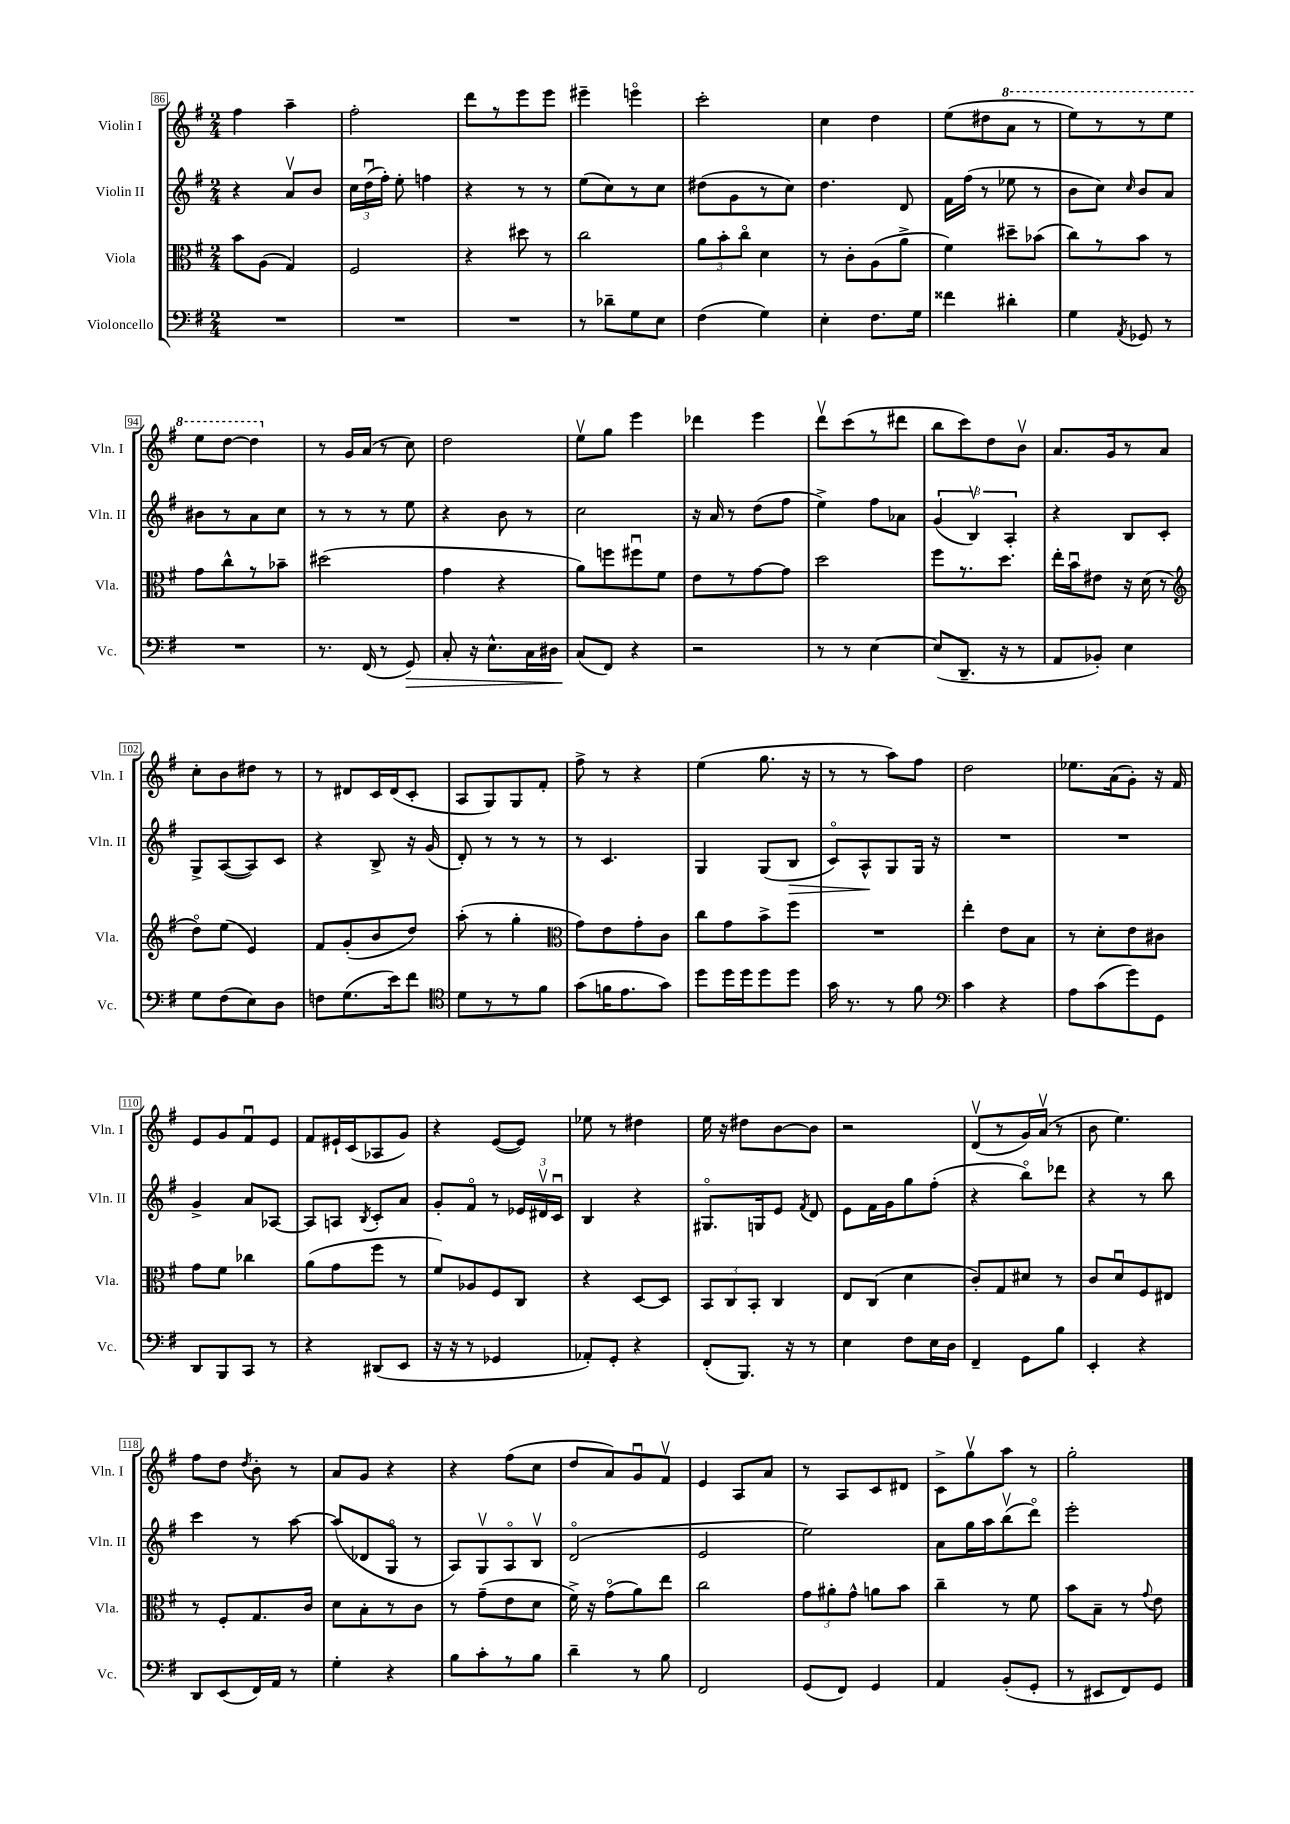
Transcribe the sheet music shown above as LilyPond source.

<<
\new StaffGroup <<
\new Staff = "s0" \with { instrumentName = "Violin I" shortInstrumentName = "Vln. I" } {
    \clef treble \key g \major \numericTimeSignature \time 2/4
    \autoBeamOff fis''4 a''4-- |
    fis''2-. |
    d'''8[ r8 e'''8 e'''8] |
    eis'''4-- e'''4\flageolet |
    c'''2-. |
    c''4 d''4 |
    e''8[( dis''8 \ottava #1 a''8] r8 |
    e'''8[) r8 r8 e'''8] |
    e'''8[ d'''8]~ d'''4 \ottava #0 |
    r8 g'16[ a'16]( r8 c''8) |
    d''2 |
    e''8[\upbow g''8] e'''4 |
    des'''4 e'''4 |
    d'''8[\upbow c'''8( r8 dis'''8] |
    b''8[ c'''8) d''8 b'8]\upbow |
    a'8.[ g'16 r8 a'8] |
    c''8[-. b'8 dis''8] r8 |
    r8 dis'8[ c'16 dis'16( c'8]-. |
    a8[ g8) g8 fis'8]-. |
    fis''8-> r8 r4 |
    e''4( g''8. r16 |
    r8 r8 a''8[) fis''8] |
    d''2 |
    ees''8.[ a'16( g'8]-.) r16 fis'16 |
    e'8[ g'8 fis'8\downbow e'8] |
    fis'8[ eis'16-! c'16( aes8 g'8]) |
    r4 e'8[~( e'8]) |
    ees''8 r8 dis''4 |
    e''16 r16 dis''8[ b'8~ b'8] |
    r2 |
    d'8[\upbow( r8 g'16) a'16]\upbow( r8 |
    b'8 e''4.) |
    fis''8[ d''8] \acciaccatura { d''8 } b'8-. r8 |
    a'8[ g'8] r4 |
    r4 fis''8[( c''8] |
    d''8[ a'8) g'8\downbow fis'8]\upbow |
    e'4 a8[ a'8] |
    r8 a8[ c'8 dis'8] |
    c'8[-> g''8\upbow a''8] r8 |
    g''2-. \bar "|." |
}
\new Staff = "s1" \with { instrumentName = "Violin II" shortInstrumentName = "Vln. II" } {
    \clef treble \key g \major \numericTimeSignature \time 2/4
    \autoBeamOff r4 a'8[\upbow b'8] |
    \tuplet 3/2 { c''16[ d''16\downbow( fis''16]-.) } e''8-. f''4 |
    r4 r8 r8 |
    e''8[( c''8) r8 c''8] |
    dis''8[( g'8 r8 c''8]) |
    d''4. d'8 |
    fis'16[ fis''16]( r8 ees''8 r8 |
    b'8[ c''8]) \grace { c''16 } b'8[ a'8] |
    bis'8[ r8 a'8 c''8] |
    r8 r8 r8 e''8 |
    r4 b'8 r8 |
    c''2 |
    r16 a'16 r8 d''8[( fis''8] |
    e''4->) fis''8[ aes'8] |
    \tuplet 3/2 { g'4( b4\upbow) a4-. } |
    r4 b8[ c'8]-. |
    g8[-> a8~( a8) c'8] |
    r4 b8-> r16 g'16( |
    d'8-.) r8 r8 r8 |
    r8 c'4. |
    g4 g8[( b8]\> |
    c'8[\flageolet) a8-^\! g8 g16] r16 |
    R2 |
    R2 |
    g'4-> a'8[ aes8]~ |
    aes8[ a8] \acciaccatura { b8 } c'8[-. a'8] |
    g'8[-. fis'8]\flageolet r8 \tuplet 3/2 { ees'16[ dis'16\upbow c'16]\downbow } |
    b4 r4 |
    gis8.[\flageolet g16 e'8] \acciaccatura { fis'8 } d'8 |
    e'8[ fis'16 g'16 g''8 fis''8]-.( |
    r4 b''8[\flageolet) des'''8] |
    r4 r8 b''8 |
    c'''4 r8 a''8~ |
    a''8[( des'8 g8]\flageolet r8 |
    a8[) g8\upbow a8\flageolet b8]\upbow |
    d'2\flageolet( |
    e'2 |
    e''2) |
    a'8[ g''16 a''16 b''8\upbow( d'''8]\flageolet) |
    e'''2-. \bar "|." |
}
\new Staff = "s2" \with { instrumentName = "Viola" shortInstrumentName = "Vla." } {
    \clef alto \key g \major \numericTimeSignature \time 2/4
    \autoBeamOff b'8[ a8]( g4) |
    fis2 |
    r4 dis''8 r8 |
    c''2 |
    \tuplet 3/2 { a'8[ b'8-. c''8]\flageolet } d'4 |
    r8 c'8[-. a8( a'8]-> |
    fis'4) dis''8[-- bes'8]( |
    c''8[) r8 b'8] r8 |
    g'8[ c''8-^ r8 bes'8]-- |
    dis''2( |
    g'4 r4 |
    a'8[) f''8 fis''8\downbow fis'8] |
    e'8[ r8 g'8~ g'8] |
    d''2 |
    fis''8[ r8. d''8.] |
    e''16[-. b'16\downbow eis'8] r16 d'16( r8 |
    \clef treble d''8[\flageolet) e''8]( e'4) |
    fis'8[ g'8-.( b'8 d''8]) |
    a''8-.( r8 g''4-. |
    \clef alto g'8[) e'8 g'8-. c'8] |
    c''8[ g'8 b'8-> fis''8] |
    R2 |
    e''4-. e'8[ b8] |
    r8 d'8[-. e'8 cis'8] |
    g'8[ fis'8] ces''4 |
    a'8[( g'8 fis''8] r8 |
    fis'8[) aes8 fis8 c8] |
    r4 d8[~ d8] |
    \tuplet 3/2 { b,8[ c8 b,8]-. } c4 |
    e8[ c8]( d'4 |
    c'8[-.) g8 dis'8] r8 |
    c'8[ d'8\downbow fis8 eis8] |
    r8 fis8[-. g8. c'16] |
    d'8[ b8-. r8 c'8] |
    r8 g'8[--( e'8 d'8] |
    fis'16->) r16 g'8[\flageolet( a'8) e''8] |
    c''2 |
    \tuplet 3/2 { g'8[ ais'8-. g'8]-^ } a'8[ b'8] |
    c''4-- r8 fis'8 |
    b'8[ b8]-- r8 \appoggiatura { g'8 } e'8 \bar "|." |
}
\new Staff = "s3" \with { instrumentName = "Violoncello" shortInstrumentName = "Vc." } {
    \clef bass \key g \major \numericTimeSignature \time 2/4
    \autoBeamOff R2 |
    R2 |
    R2 |
    r8 des'8[-- g8 e8] |
    fis4( g4) |
    e4-. fis8.[ g16] |
    fisis'4 dis'4-. |
    g4 \acciaccatura { a,8 } ges,8 r8 |
    R2 |
    r8. fis,16( r8 g,8\>) |
    c8-. r16 e8.[-^ c16 dis16] |
    c8[\!( fis,8]) r4 |
    r2 |
    r8 r8 e4~ |
    e8[( d,8.]-- r16 r8 |
    a,8[ bes,8]-.) e4 |
    g8[ fis8( e8) d8] |
    f8[ g8.( e'16) fis'8] |
    \clef tenor d'8[ r8 r8 fis'8] |
    g'8[( f'16 e'8. g'8]) |
    d''8[ d''16 d''16 d''8 d''8] |
    g'16 r8. r8 fis'8 |
    \clef bass c'4 r4 |
    a8[ c'8( g'8) g,8] |
    d,8[ b,,8 c,8] r8 |
    r4 dis,8[( e,8] |
    r16 r16 r8 ges,4 |
    aes,8[-.) g,8]-. r4 |
    fis,8[-.( b,,8.]) r16 r8 |
    e4 fis8[ e16 d16] |
    fis,4-- g,8[ b8] |
    e,4-. r4 |
    d,8[ e,8( fis,16) a,16] r8 |
    g4-. r4 |
    b8[ c'8-. r8 b8] |
    d'4-- r8 b8 |
    fis,2 |
    g,8[( fis,8]) g,4 |
    a,4 b,8[-.( g,8]-. |
    r8 eis,8[ fis,8) g,8] \bar "|." |
}
>>
>>
\layout { \context { \Score currentBarNumber = #86 \override BarNumber.stencil = #(make-stencil-boxer 0.1 0.3 ly:text-interface::print) } }
